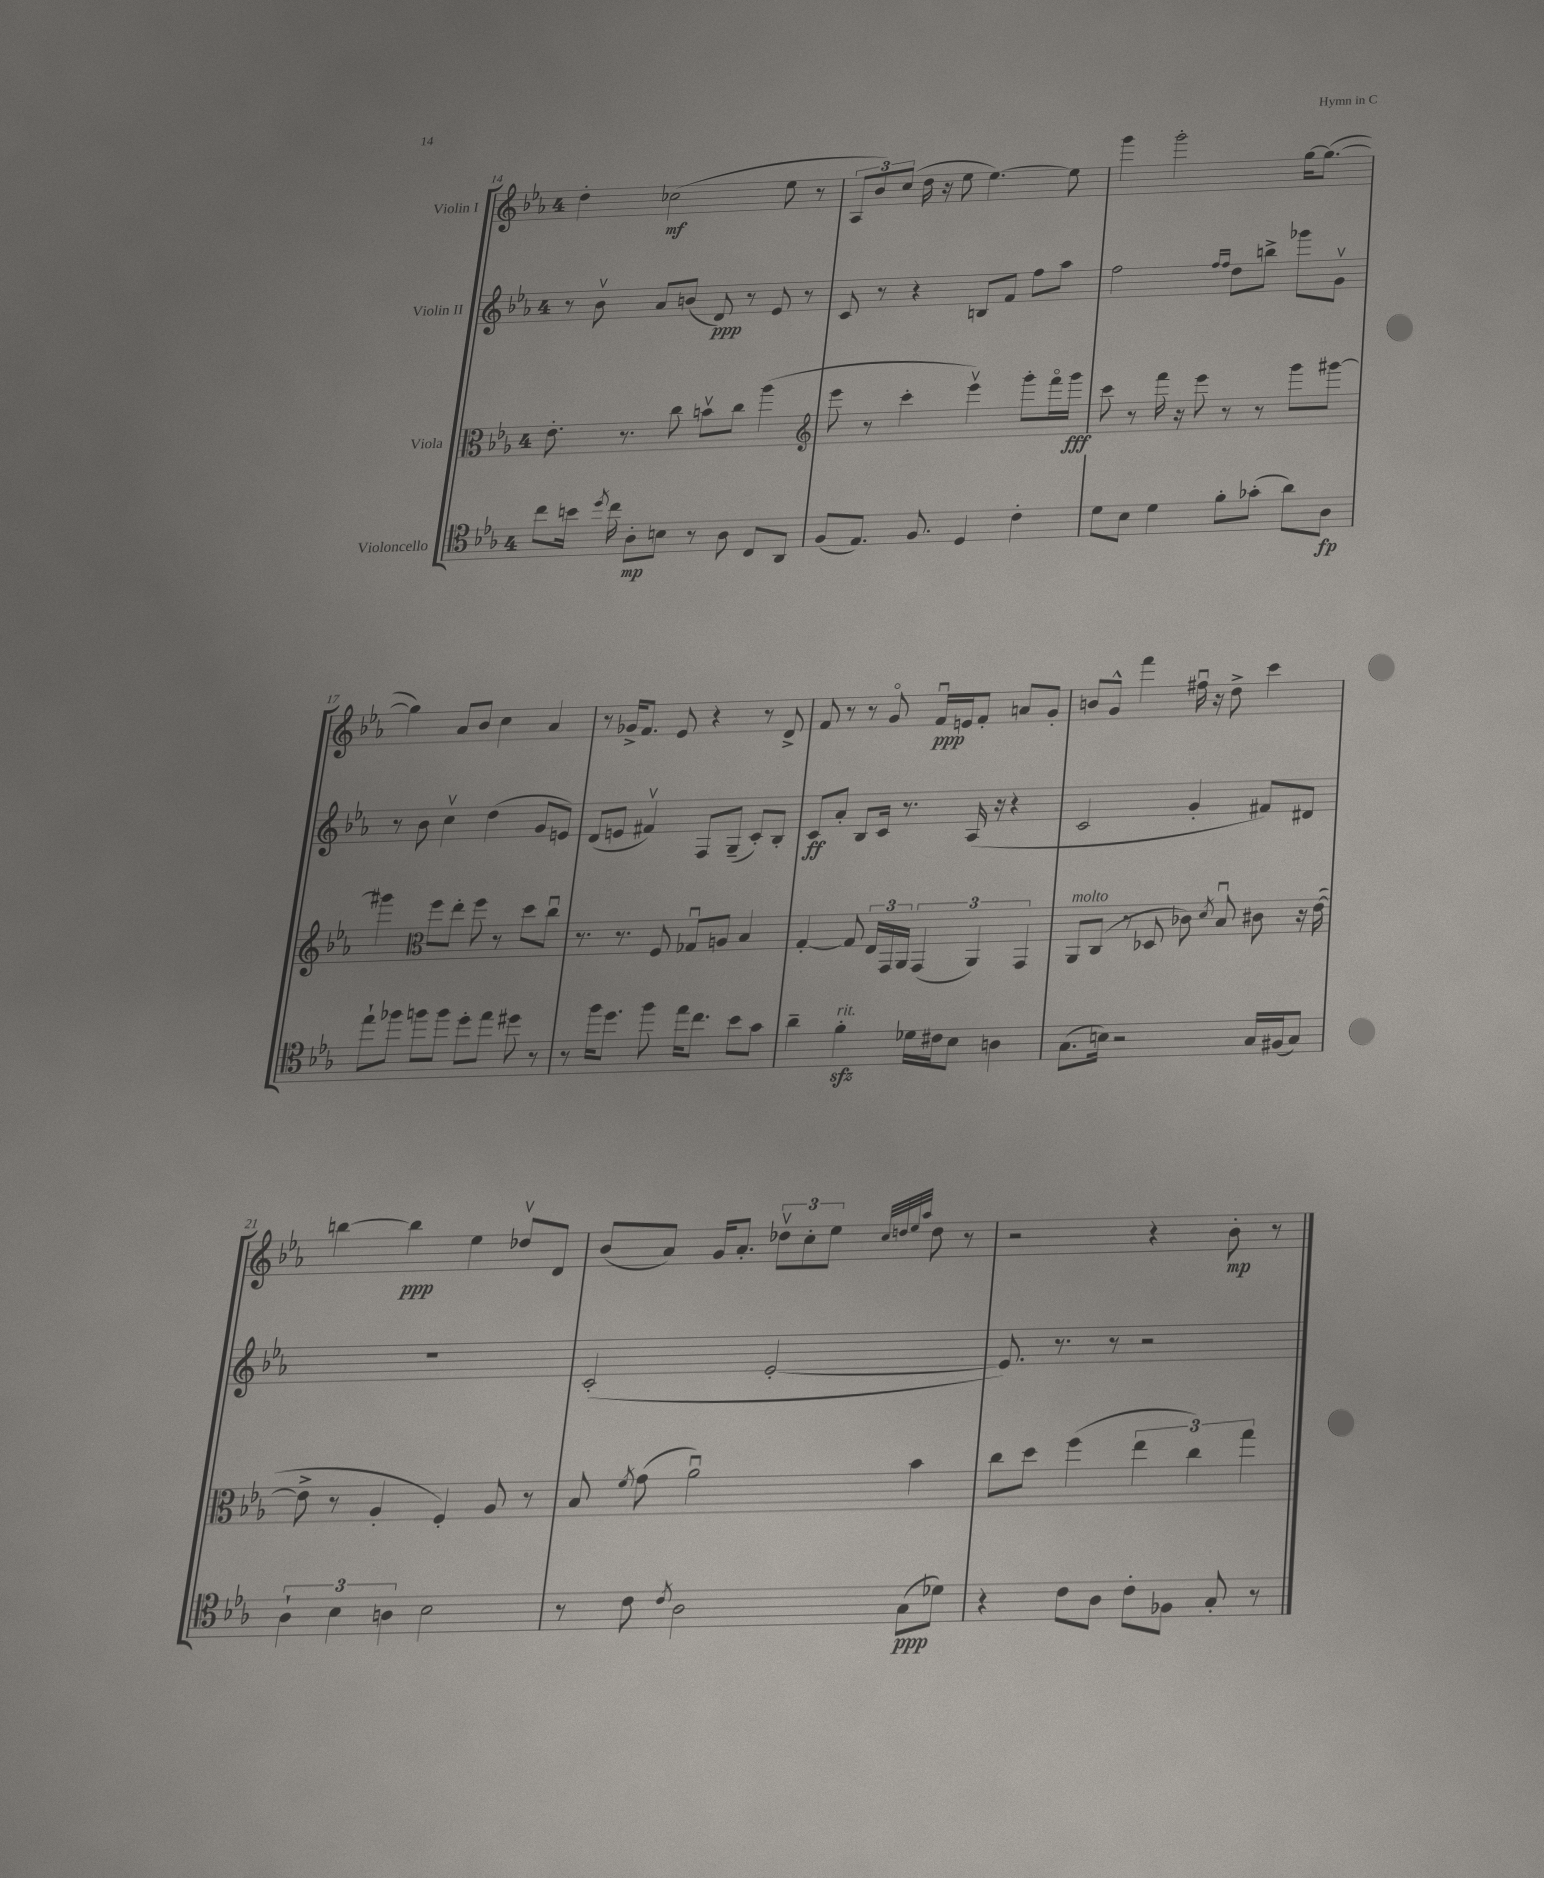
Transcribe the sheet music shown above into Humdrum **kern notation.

**kern	**kern	**kern	**kern
*staff4	*staff3	*staff2	*staff1
*clefC4	*clefC3	*clefG2	*clefG2
*k[b-e-a-]	*k[b-e-a-]	*k[b-e-a-]	*k[b-e-a-]
*M4/4	*M4/4	*M4/4	*M4/4
8cc\L	8.e-'\	8r	4dd'\
16b\Jk	.	8b-v\	.
8qdd/	.	.	.
16cc\	8.r	.	.
8A-'\L	.	8a-/L	(2cc-\
8B\J	8cc\	(8b/J	.
8r	8bv\L	8d/)	.
8A-\	8cc\J	8r	.
8C/L	(4aa-\	8e-/	8ee-\
8AA-/J	.	8r	8r
=	=	=	=
*	*clefG2	*	*
(8F/L	8eee-\	8c/	12A-/L
.	.	.	12b-/)
8.E-/J)	8r	8r	.
.	.	.	(12cc/J
.	4ccc'\	4r	16dd\
8.F/	.	.	16r
.	.	.	8ee-\
4D/	4eee-v\)	8B/L	[4.ee-\)
.	.	8f/J	.
4c'\	8ggg'\L	8ff\L	.
.	16fffo\L	8aa-\J	8ee-\]
.	16ggg\JJ	.	.
=	=	=	=
8d\L	8ccc\	2ff\	4ggg\
8B-\J	8r	.	.
4d\	16fff\	.	2ggg'\
.	16r	.	.
.	8eee-\	.	.
.	.	16qqff/LL	.
.	.	16qqff/JJ	.
8f'\L	8r	8dd\L	.
(8g-'\J	8r	8bb^\J	.
8a-\L)	8ggg\L	8ggg-\L	[16gg\LK
.	.	.	(8.gg\_J
8A-\J	[8ggg#\J	8gv\J	.
=	=	=	=
8ee-`\L	4ggg#\]	8r	4gg\])
8ff-\J	.	8b-\	.
*	*clefC3	*	*
8ff\L	8ff\L	4ccv\	8a-/L
8ff\J	8ee-'\J	.	8b-/J
8dd'\L	8ff\	(4dd\	4cc\
8ee-\J	8r	.	.
8dd#\	8dd\L	8g/L	4a-/
8r	8ccu\J	8e/J)	.
=	=	=	=
8r	8.r	(8d/L	8r
16ff\LK	.	8e/J	16g-^/LK
8.dd\J	8.r	.	8.f/J
.	.	4f#v/)	.
8ff\	8F/	.	8e-/
16ee-\LK	8G-u/L	8F/L	4r
8.cc\J	.	.	.
.	8A/J	(8G~/J	.
8b-\L	4B-/	8c'/L)	8r
8g\J	.	8B-'/J	8d^/
=	=	=	=
4a-~\	[4G'/	8c/L	8f/
.	.	8a-'/J	8r
4f'\	8G/]	8B-/L	8r
.	24E-/LL	16c/Jk	8go/
.	24GG/	.	.
.	.	8.r	.
.	24AA-/JJ	.	.
16d-\LL	(6GG/	.	16fu/LL
16c#\J	.	.	16e/J
8B-\J	.	(16A-/	8f'/J
.	6AA-/)	.	.
.	.	16r	.
4A\	.	4r	8a/L
.	6GG/	.	.
.	.	.	8g'/J
=	=	=	=
(8.G\L	8AA-/L	2c/	8b/L
.	(8C/J	.	8g^^/J
16B\Jk)	.	.	.
2r	8r	.	4fff\
.	8D-/	.	.
.	8c-\)	4g'/	16ff#u\
.	.	.	16r
.	8qd/	.	.
.	8B-u/	.	8dd^\
16G/LL	8c#\	8f#/L)	4ccc\
(16F#/J	.	.	.
8G/J)	16r	8d#/J	.
.	([16e-\	.	.
=	=	=	=
6A-`\	8e-^\]	1r	[4bb\
.	8r	.	.
6B-\	.	.	.
.	4A-'/	.	4bb\]
6A\	.	.	.
2B-\	4F'/)	.	4ee-\
.	8A-/	.	8dd-v/L
.	8r	.	8d/J
=	=	=	=
8r	8B-/	(2c'/	(8b-/L
.	8qf/	.	.
8c\	(8g\	.	8a-/J)
8qc/	.	.	.
2A-\	2a-u\)	.	16g/LK
.	.	.	8.a-'/J
.	.	[2e-'/	12dd-v\L
.	.	.	12cc'\
.	.	.	12ee-\J
.	.	.	32qqcc/LLL
.	.	.	32qqdd/
.	.	.	32qqee-/
.	.	.	32qqaa-/JJJ
(8G\L	4b-\	.	8dd\
8d-\J)	.	.	8r
=	=	=	=
4r	8cc\L	8.e-/])	2r
.	8dd\J	.	.
.	.	8.r	.
8c\L	(4ff\	.	.
8A-\J	.	8r	.
8c'\L	6ee-\	2r	4r
8F-\J	.	.	.
.	6cc\)	.	.
8G'/	.	.	8b-'\
.	6gg\	.	.
8r	.	.	8r
==	==	==	==
*-	*-	*-	*-
